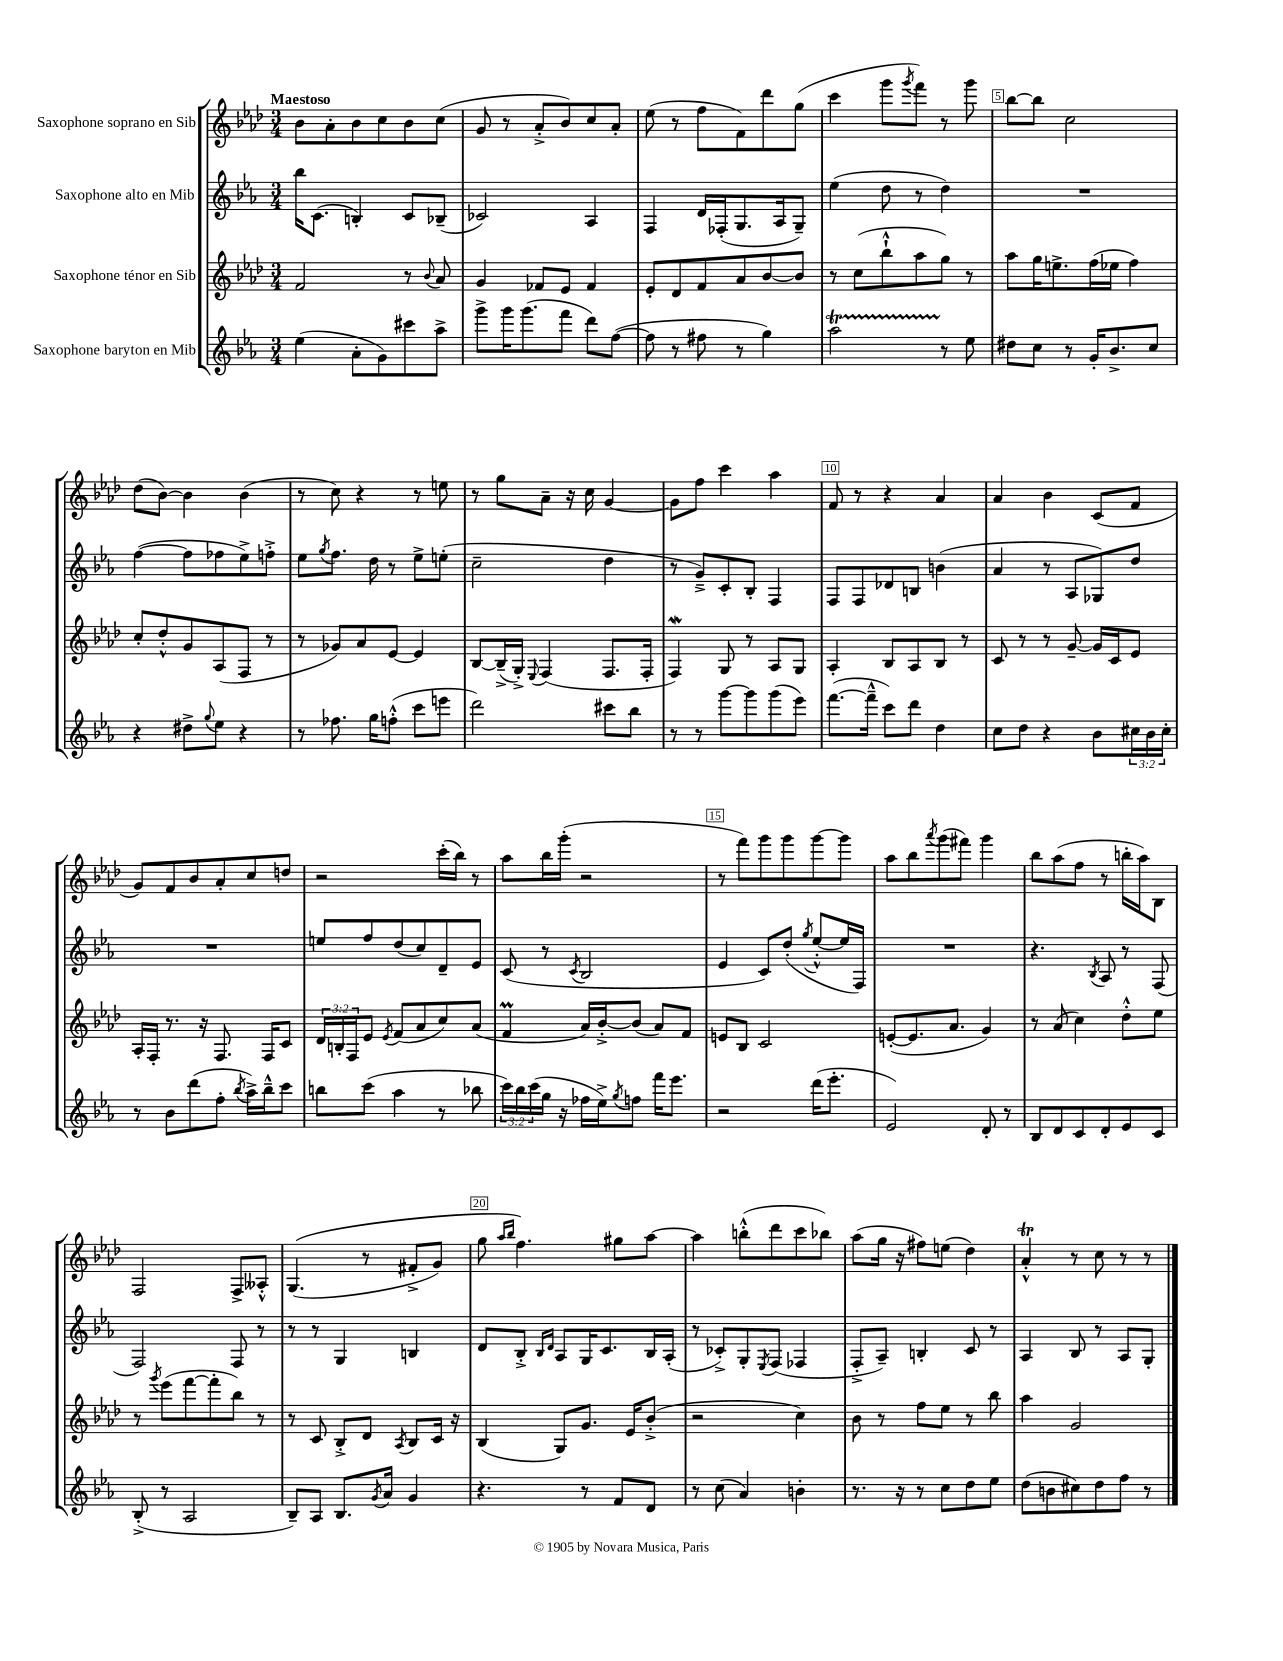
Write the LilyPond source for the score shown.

<<
\new StaffGroup <<
\new Staff = "s0" \with { instrumentName = "Saxophone soprano en Sib" } {
    \clef treble \key aes \major \numericTimeSignature \time 3/4 \tempo "Maestoso"
    bes'8 aes'8-. bes'8 c''8 bes'8 c''8( |
    g'8 r8 aes'8-.-> bes'8) c''8 aes'8-. |
    ees''8( r8 f''8 f'8) des'''8 g''8( |
    c'''4 g'''8 \acciaccatura { g'''8 } f'''8) r8 g'''8 |
    bes''8~ bes''8 c''2 |
    des''8( bes'8~) bes'4 bes'4( |
    r8 c''8) r4 r8 e''8 |
    r8 g''8 aes'8-- r16 c''16 g'4~ |
    g'8 f''8 c'''4 aes''4 |
    f'8 r8 r4 aes'4 |
    aes'4 bes'4 c'8( f'8 |
    g'8) f'8 bes'8 aes'8-. c''8 d''8 |
    r2 c'''16-.( bes''16) r8 |
    aes''8 bes''16 g'''16-.( r2 |
    r8 f'''8) g'''8 g'''8 g'''8~ g'''8 |
    aes''8 bes''8 \acciaccatura { aes'''8 } g'''8( fis'''8) g'''4 |
    bes''8 aes''8( f''8 r8 b''16-. aes''16) bes8 |
    f2 f8-> aeses8-.-^ |
    g4.(\( r8 fis'8-.-> g'8) |
    g''8 \grace { aes''16 bes''16 } f''4.\) gis''8 aes''8~ |
    aes''4 b''8-.-^( des'''8 c'''8 bes''8) |
    aes''8( g''16 r16 fis''8) e''8( des''4) |
    aes'4-.-^\trill r8 c''8 r8 r8 \bar "|." |
}
\new Staff = "s1" \with { instrumentName = "Saxophone alto en Mib" } {
    \clef treble \key ees \major \numericTimeSignature \time 3/4
    bes''16 c'8.( b4-.) c'8 bes8--( |
    ces'2) aes4 |
    f4 d'16 fes16-.( g8. aes16 g8--) |
    ees''4( d''8 r8 d''4) |
    R2. |
    f''4~( f''8 fes''8 ees''8->) f''8-.-> |
    ees''8 \acciaccatura { g''8 } f''8. d''16 r8 ees''8-> e''8-.( |
    c''2-- d''4 |
    r8 g'8--->) c'8-. bes8-. f4 |
    f8 f8 des'8 b8 b'4( |
    aes'4 r8 aes8 ges8) d''8 |
    R2. |
    e''8 f''8 d''8( c''8) d'8-- ees'8 |
    c'8( r8 \acciaccatura { c'8 } bes2 |
    ees'4 c'8) d''8-.( \acciaccatura { g''8 } ees''8~-.-^ ees''16 f16) |
    R2. |
    r4. \acciaccatura { bes8 } aes8 r8 f8( |
    f2) f8 r8 |
    r8 r8 g4 b4 |
    d'8 bes8-.-> \grace { bes16 d'16 } aes8 g16 c'8. bes16 aes16-.( |
    r8 ces'8-.->) g8-. \acciaccatura { ees8 } f8( fes4 |
    f8-.-> aes8--) b4-. c'8 r8 |
    aes4 bes8 r8 aes8 g8-. \bar "|." |
}
\new Staff = "s2" \with { instrumentName = "Saxophone ténor en Sib" } {
    \clef treble \key aes \major \numericTimeSignature \time 3/4 \override Staff.TupletNumber.text = #tuplet-number::calc-fraction-text
    f'2 r8 \appoggiatura { bes'8 } aes'8 |
    g'4 fes'8 ees'8 fes'4 |
    ees'8-. des'8 f'8 aes'8 bes'8~ bes'8 |
    r8 c''8( bes''8-!-^ aes''8 g''8) r8 |
    aes''8 g''16 e''8.-> f''16( ees''16 f''4) |
    c''8-. des''8-.-^ g'8 aes8( f8 r8 |
    r8 ges'8) aes'8 ees'8~ ees'4 |
    bes8~ bes16--->( g16-.->) \appoggiatura { ees8 } f4( f8. f16-. |
    f4\mordent) g8 r8 aes8 g8 |
    aes4-. bes8 aes8 bes8 r8 |
    c'8 r8 r8 g'8~-- g'16 c'16 ees'8 |
    aes16-. f16-. r8. r16 f8. f16 c'8 |
    \tuplet 3/2 { des'16 b16-. f16 } ees'8 \acciaccatura { ees'8 } f'8( aes'8 c''8) aes'8( |
    f'4\prall aes'16) bes'16~-.-> bes'8( aes'8) f'8 |
    e'8 bes8 c'2 |
    e'8~-.( e'8. aes'8. g'4) |
    r8 aes'8( c''4) des''8-.-^ ees''8 |
    r8 \acciaccatura { g'''8 } ees'''8( f'''8~ f'''8-. bes''8) r8 |
    r8 c'8 bes8-.-> des'8 \acciaccatura { aes8 } bes8 c'16 r16 |
    bes4( g8) g'8. ees'16 bes'8-.->( |
    r2 c''4) |
    bes'8 r8 f''8 ees''8 r8 bes''8 |
    aes''4 g'2 \bar "|." |
}
\new Staff = "s3" \with { instrumentName = "Saxophone baryton en Mib" } {
    \clef treble \key ees \major \numericTimeSignature \time 3/4 \override Staff.TupletNumber.text = #tuplet-number::calc-fraction-text
    ees''4( aes'8-. g'8) cis'''8 aes''8-> |
    g'''8-> g'''16 g'''8.( f'''8 d'''8) f''8~( |
    f''8 r8 fis''8 r8 g''4) |
    aes''2\startTrillSpan r8\stopTrillSpan ees''8 |
    dis''8 c''8 r8 g'16-. bes'8.-> c''8 |
    r4 dis''8-> \appoggiatura { g''8 } ees''8 r4 |
    r8 fes''8. g''16 f''8-.-^( c'''8 e'''8 |
    d'''2) cis'''8 bes''8 |
    r8 r8 g'''8~ g'''8 g'''8( ees'''8) |
    f'''8.~( f'''16---^ c'''8) d'''8 d''4 |
    c''8 d''8 r4 bes'8 \tuplet 3/2 { cis''16 bes'16 cis''16-. } |
    r8 bes'8 d'''8( f''8-. \acciaccatura { bes''8 } aes''16->) bes''16---^ c'''8 |
    b''8 c'''8( aes''4 r8 bes''8 |
    \tuplet 3/2 { c'''16) bes''16 c'''16( } g''16 r16 fes''16 ees''16->) \acciaccatura { g''8 } f''8 f'''16 ees'''8. |
    r2 d'''16( ees'''8.-. |
    ees'2) d'8-. r8 |
    bes8 d'8 c'8 d'8-. ees'8 c'8 |
    bes8-.->( r8 aes2 |
    bes8--) aes8 bes8. \acciaccatura { g'8 } aes'16 g'4 |
    r4. r8 f'8 d'8 |
    r8 c''8( aes'4) b'4-. |
    r8. r16 r8 c''8 d''8 ees''8 |
    d''8( b'8 cis''8) d''8 f''8 r8 \bar "|." |
}
>>
>>
\layout { \context { \Score \override BarNumber.break-visibility = ##(#f #t #t) barNumberVisibility = #(every-nth-bar-number-visible 5) \override BarNumber.stencil = #(make-stencil-boxer 0.1 0.3 ly:text-interface::print) } }
